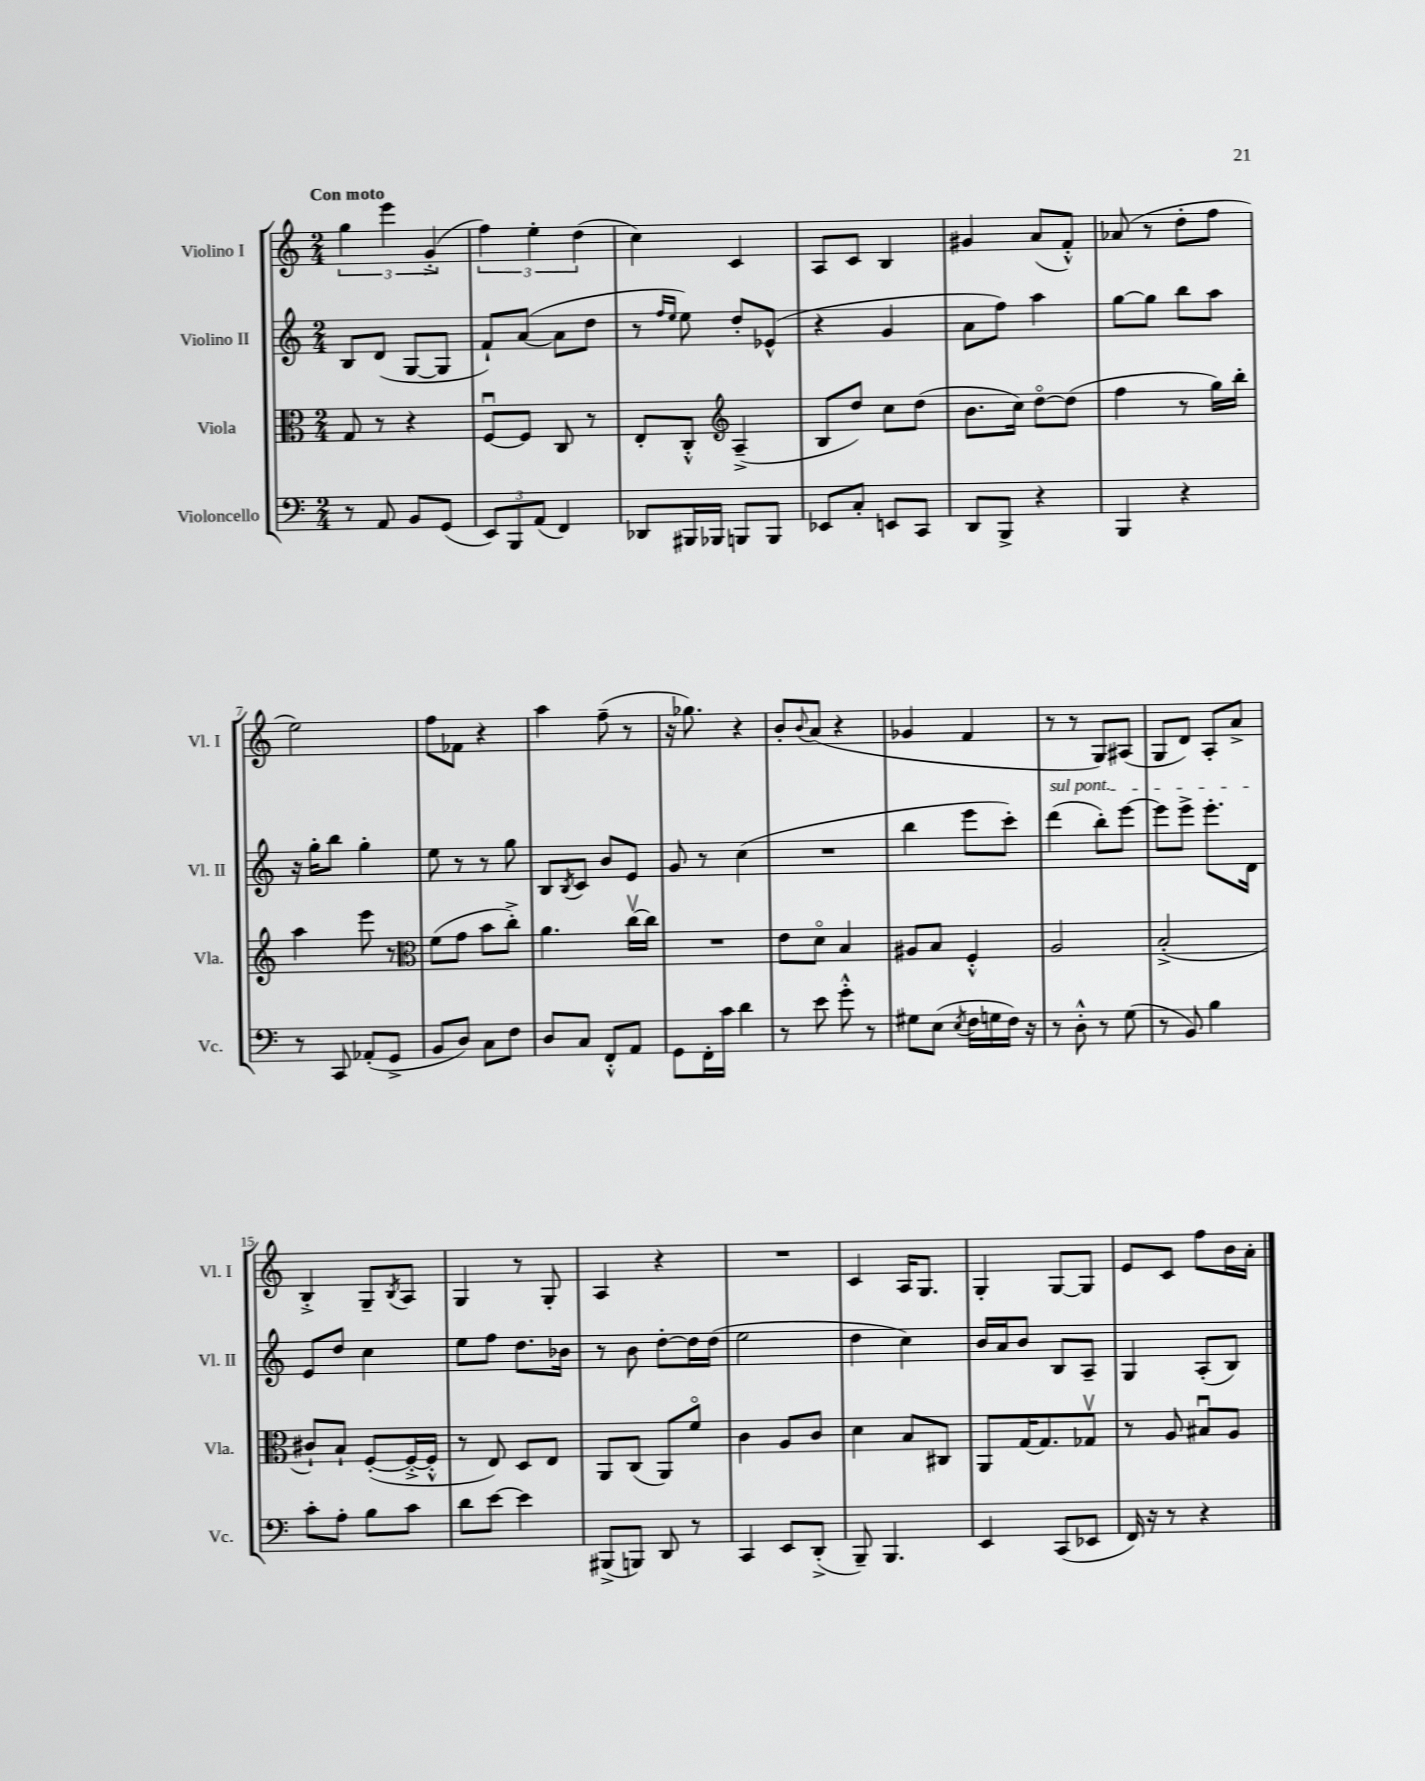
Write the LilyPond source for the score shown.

<<
\new StaffGroup <<
\new Staff = "s0" \with { instrumentName = "Violino I" shortInstrumentName = "Vl. I" } {
    \clef treble \key c \major \numericTimeSignature \time 2/4 \tempo "Con moto"
    \tuplet 3/2 { g''4 e'''4 g'4-.->( } |
    \tuplet 3/2 { f''4) e''4-. d''4( } |
    c''4) c'4 |
    a8 c'8 b4 |
    gis'4 a'8( f'8-.-^) |
    aes'8( r8 d''8-. f''8 |
    e''2) |
    f''8 fes'8 r4 |
    a''4 f''8--( r8 |
    r16 ges''8.) r4 |
    b'8-. \appoggiatura { b'8 } a'8( r4 |
    ges'4 f'4 |
    r8 r8 g8) ais8( |
    g8 d'8) a8-. a'8-> |
    b4-.-> g8-- \acciaccatura { b8 } a8 |
    g4 r8 g8-. |
    a4 r4 |
    R2 |
    c'4 a16 g8. |
    g4-. g8~ g8 |
    e'8 c'8 f''8 b'16 a'16-. \bar "|." |
}
\new Staff = "s1" \with { instrumentName = "Violino II" shortInstrumentName = "Vl. II" } {
    \clef treble \key c \major \numericTimeSignature \time 2/4
    b8 d'8( g8~ g8 |
    f'8-!) a'8~( a'8 d''8 |
    r8 \grace { f''16 e''16 } e''8) d''8-. ees'8-^( |
    r4 g'4 |
    a'8 f''8) a''4 |
    g''8~ g''8 b''8 a''8 |
    r16 g''16-. b''8 g''4-. |
    e''8 r8 r8 g''8 |
    b8 \acciaccatura { b8 } c'8 b'8 e'8 |
    g'8 r8 c''4( |
    R2 |
    b''4 e'''8 c'''8-.) |
    \once \override TextSpanner.bound-details.left.text = \markup { \italic "sul pont." } d'''4\startTextSpan( b''8-.) e'''8~ |
    e'''8 e'''8-> e'''8.-. d'16\stopTextSpan |
    e'8 d''8 c''4 |
    e''8 f''8 d''8. bes'16 |
    r8 b'8 d''8~-. d''16 d''16( |
    e''2 |
    d''4 c''4) |
    b'16 a'16 b'8 b8 a8-- |
    g4 a8-.( b8) \bar "|." |
}
\new Staff = "s2" \with { instrumentName = "Viola" shortInstrumentName = "Vla." } {
    \clef alto \key c \major \numericTimeSignature \time 2/4
    g8 r8 r4 |
    f8~\downbow f8 c8 r8 |
    e8-. c8-.-^ \clef treble a4--->( |
    b8 d''8) c''8 d''8( |
    b'8. c''16) d''8~\flageolet d''8( |
    f''4 r8 g''16) b''16-. |
    a''4 e'''8 r8 |
    \clef alto f'8( g'8 b'8 c''8-.->) |
    a'4. c''16~\upbow c''16 |
    R2 |
    e'8 d'8\flageolet b4 |
    ais8 b8 f4-.-^ |
    a2 |
    b2-.->( |
    cis'8-!) b8-! f8~-.( f16~-.-> f16-.-^ |
    r8 e8) d8 e8 |
    a,8 c8( a,8) f'8\flageolet |
    c'4 a8 c'8 |
    d'4 b8 cis8 |
    a,8 g16~ g8. ges8\upbow |
    r8 a8 bis8\downbow a8 \bar "|." |
}
\new Staff = "s3" \with { instrumentName = "Violoncello" shortInstrumentName = "Vc." } {
    \clef bass \key c \major \numericTimeSignature \time 2/4
    r8 a,8 b,8 g,8( |
    \tuplet 3/2 { e,8) b,,8 a,8( } f,4) |
    des,8 bis,,16 bes,,16 b,,8 b,,8 |
    ees,8 c8-. e,8 c,8 |
    d,8 b,,8-> r4 |
    b,,4 r4 |
    r8 c,8 aes,8-.( g,8-> |
    b,8 d8) c8 f8 |
    d8 c8 f,8-.-^ a,8 |
    g,8 f,16-. c'16 d'4 |
    r8 e'8 g'8-.-^ r8 |
    gis8 e8( \acciaccatura { e8 } f16 g16 f16) r16 |
    r8 d8-.-^ r8 g8( |
    r8 b,8) b4 |
    c'8-. a8-. b8 c'8 |
    d'8 e'8~ e'4 |
    bis,,8->( b,,8) d,8 r8 |
    c,4 e,8 d,8-.->( |
    b,,8--) b,,4. |
    e,4 c,8( ees,8 |
    f,16) r16 r8 r4 \bar "|." |
}
>>
>>
